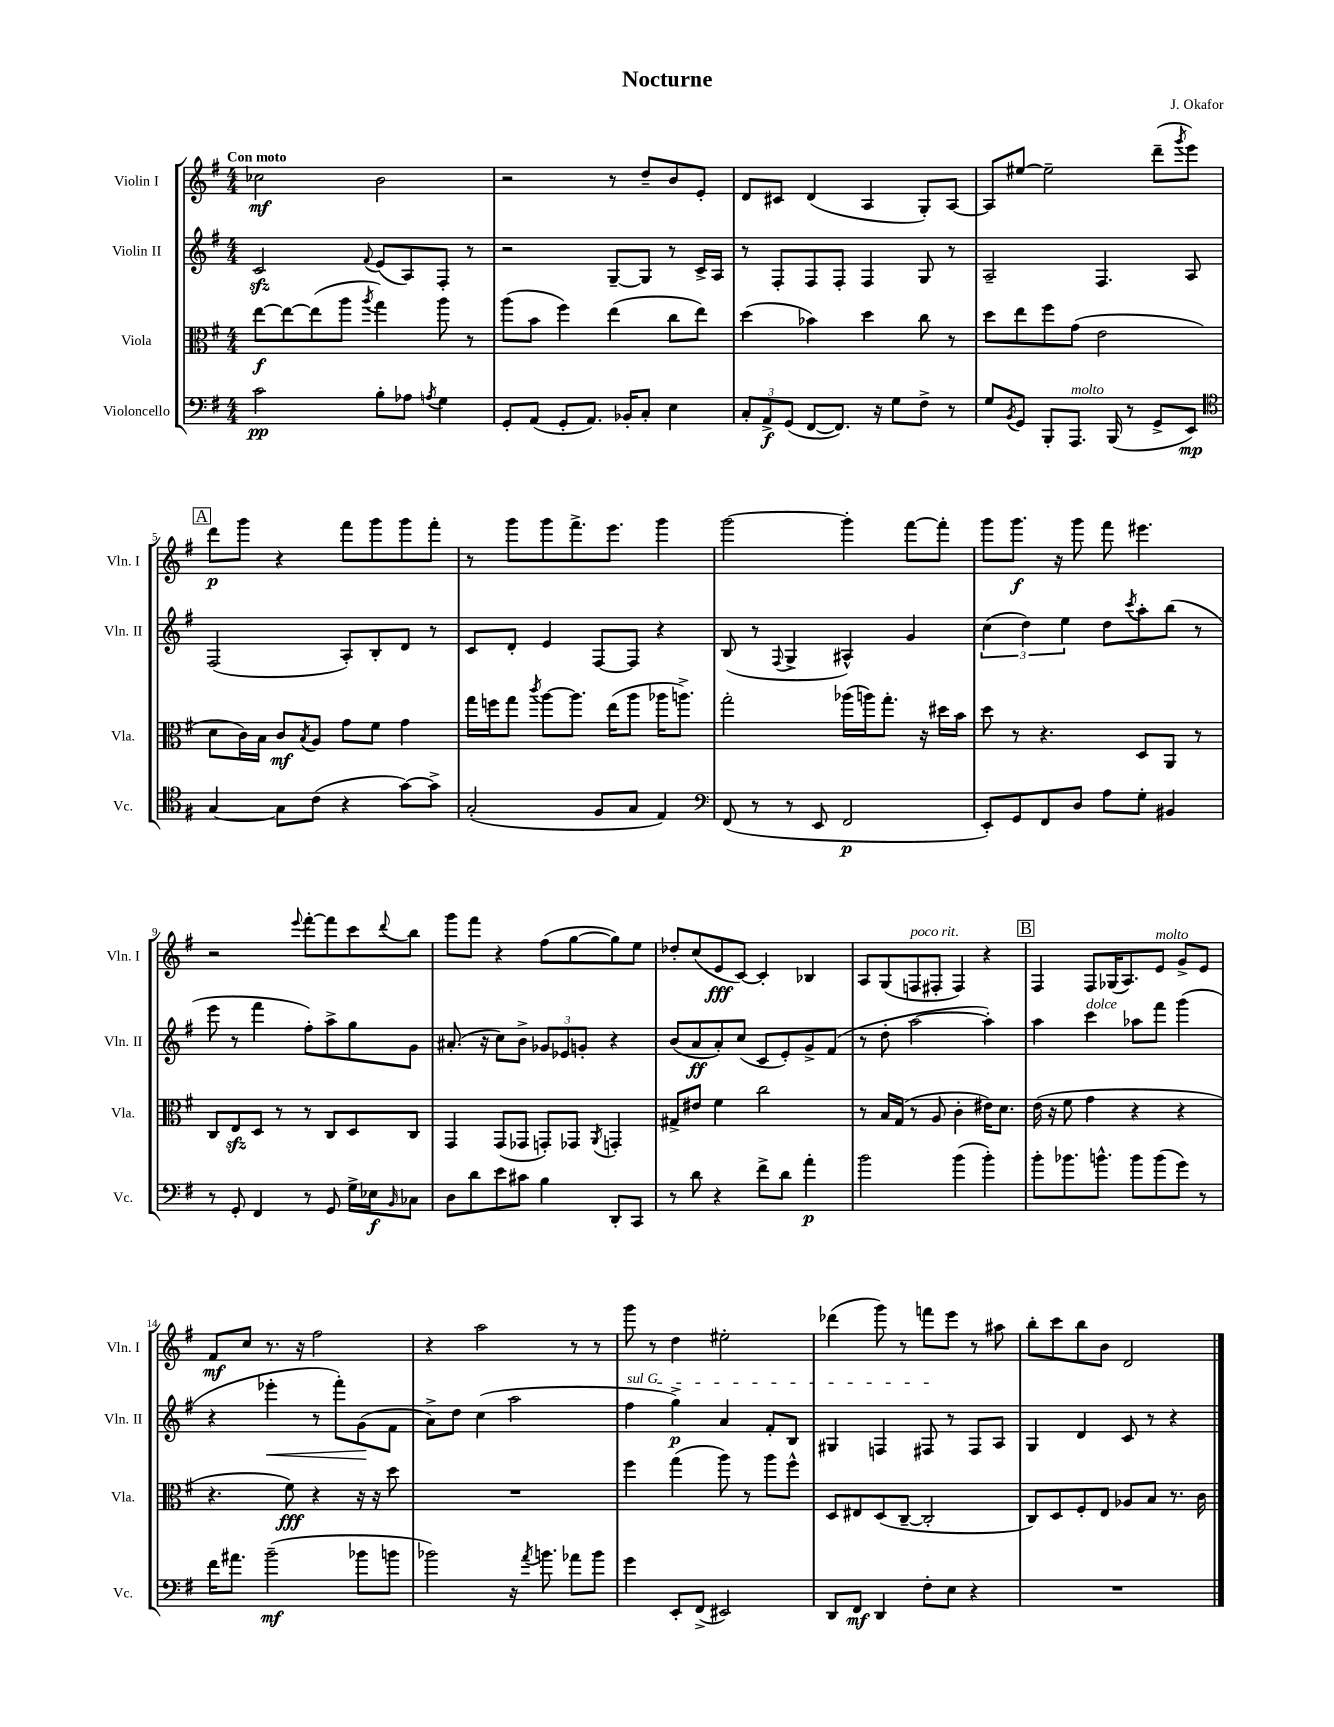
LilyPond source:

\header { title = "Nocturne" composer = "J. Okafor" }
<<
\new StaffGroup <<
\new Staff = "s0" \with { instrumentName = "Violin I" shortInstrumentName = "Vln. I" } {
    \clef treble \key g \major \numericTimeSignature \time 4/4 \tempo "Con moto"
    ces''2\mf b'2 |
    r2 r8 d''8-- b'8 e'8-. |
    d'8 cis'8 d'4( a4 g8-.) a8~ |
    a8 eis''8~ eis''2-- d'''8--( \acciaccatura { g'''8 } e'''8) |
    \mark \markup { \box "A" } d'''8\p g'''8 r4 fis'''8 g'''8 g'''8 fis'''8-. |
    r8 g'''8 g'''8 fis'''8.-> e'''8. g'''4 |
    g'''2~ g'''4-. fis'''8~ fis'''8-. |
    g'''8 g'''8.\f r16 g'''8 fis'''8 eis'''4. |
    r2 \appoggiatura { e'''8 } fis'''8~-. fis'''8 c'''8 \appoggiatura { d'''8 } b''8 |
    g'''8 fis'''8 r4 fis''8( g''8~ g''8) e''8 |
    des''8-. c''8( e'8\fff c'8~) c'4-. bes4 |
    a8 g8( f8^\markup { \italic "poco rit." } fis8-. fis4) r4 |
    \mark \markup { \box "B" } fis4 fis8 ges16( a8.) e'8^\markup { \italic "molto" } g'8-> e'8 |
    fis'8\mf c''8 r8. r16 fis''2 |
    r4 a''2 r8 r8 |
    g'''8 r8 d''4 eis''2-. |
    des'''4( g'''8) r8 f'''8 e'''8 r8 ais''8 |
    b''8-. c'''8 b''8 b'8 d'2 \bar "|." |
}
\new Staff = "s1" \with { instrumentName = "Violin II" shortInstrumentName = "Vln. II" } {
    \clef treble \key g \major \numericTimeSignature \time 4/4
    c'2\sfz \appoggiatura { fis'8 } e'8( a8) fis8-. r8 |
    r2 g8~-- g8 r8 c'16-> a16 |
    r8 fis8-. fis8 fis8-. fis4 g8 r8 |
    a2-- fis4. a8 |
    \mark \markup { \box "A" } fis2( a8-.) b8-. d'8 r8 |
    c'8 d'8-. e'4 fis8~ fis8 r4 |
    b8( r8 \appoggiatura { fis8 } g4-> ais4-^) g'4 |
    \tuplet 3/2 { c''4( d''4) e''4 } d''8 \acciaccatura { c'''8 } a''8-. b''8( r8 |
    e'''8 r8 fis'''4 fis''8-.) a''8-> g''8 g'8 |
    ais'8.-.( r16 c''8) b'8-> \tuplet 3/2 { ges'8 ees'8 g'8-. } r4 |
    b'8( a'8\ff a'8-.) c''8( c'8 e'8-.) g'8-> fis'8( |
    r8 d''8-. a''2~ a''4-.) |
    \mark \markup { \box "B" } a''4 c'''4^\markup { \italic "dolce" } aes''8 fis'''8 g'''4( |
    r4 ees'''4-.\< r8 fis'''8-.) g'8\!( fis'8 |
    a'8->) d''8 c''4( a''2 |
    \once \override TextSpanner.bound-details.left.text = \markup { \italic "sul G" } fis''4\startTextSpan g''4->\p) a'4 fis'8-. b8 |
    gis4 f4 fis8\stopTextSpan r8 fis8 a8 |
    g4 d'4 c'8 r8 r4 \bar "|." |
}
\new Staff = "s2" \with { instrumentName = "Viola" shortInstrumentName = "Vla." } {
    \clef alto \key g \major \numericTimeSignature \time 4/4
    e''8~\f e''8~ e''8( a''8 \acciaccatura { a''8 } g''4) a''8 r8 |
    a''8( b'8 fis''4) e''4( c''8 e''8) |
    d''4( bes'4) d''4 c''8 r8 |
    d''8 e''8 fis''8 g'8( e'2 |
    \mark \markup { \box "A" } d'8 c'16) b16 c'8\mf \acciaccatura { b8 } a8 g'8 fis'8 g'4 |
    g''16 f''16 g''8 \acciaccatura { c'''8 } a''8~ a''8. e''16( a''8 aes''16 a''8.->) |
    g''2-. aes''16( a''16) g''8.-. r16 dis''16 b'16 |
    d''8 r8 r4. d8 a,8 r8 |
    c8 e8\sfz d8 r8 r8 c8 d8 c8 |
    g,4 g,8( ges,8 g,8-.) ges,8 \acciaccatura { a,8 } g,4-. |
    gis8-> eis'8 fis'4 c''2 |
    r8 b16 g16( r8 a8 c'4-. eis'16) d'8. |
    \mark \markup { \box "B" } e'16( r16 fis'8 g'4 r4 r4 |
    r4. fis'8\fff) r4 r16 r16 d''8 |
    R1 |
    fis''4 g''4( a''8) r8 a''8 fis''8-^ |
    d8 eis8 d8( c8~-- c2-. |
    c8) d8 fis8-. e8 aes8 b8 r8. c'16 \bar "|." |
}
\new Staff = "s3" \with { instrumentName = "Violoncello" shortInstrumentName = "Vc." } {
    \clef bass \key g \major \numericTimeSignature \time 4/4
    c'2\pp b8-. aes8 \acciaccatura { a8 } g4 |
    g,8-. a,8( g,8-. a,8.) bes,16-. c8-. e4 |
    \tuplet 3/2 { c8-. a,8->\f g,8( } fis,8~ fis,8.) r16 g8 fis8-> r8 |
    g8 \acciaccatura { b,8 } g,8 b,,8-. a,,8.^\markup { \italic "molto" } b,,16( r8 g,8-> e,8\mp) |
    \mark \markup { \box "A" } \clef tenor g4~ g8 c'8( r4 g'8~) g'8-> |
    g2-.( fis8 g8 e4) |
    \clef bass fis,8( r8 r8 e,8 fis,2\p |
    e,8-.) g,8 fis,8 d8 a8 g8-. bis,4 |
    r8 g,8-. fis,4 r8 g,8 g16-> ees16\f \grace { b,16 } ces8 |
    d8 d'8 e'8 cis'8 b4 d,8-. c,8 |
    r8 d'8 r4 fis'8-> d'8 a'4-.\p |
    b'2 b'4( b'4-.) |
    \mark \markup { \box "B" } b'8-. bes'8. b'8.-^ b'8 b'8( g'8) r8 |
    fis'16 ais'8. b'2--\mf( bes'8 b'8 |
    bes'2) r16 \acciaccatura { a'8 } b'8. aes'8 b'8 |
    g'4 e,8-. fis,8->( eis,2) |
    d,8 fis,8\mf d,4 fis8-. e8 r4 |
    R1 \bar "|." |
}
>>
>>
